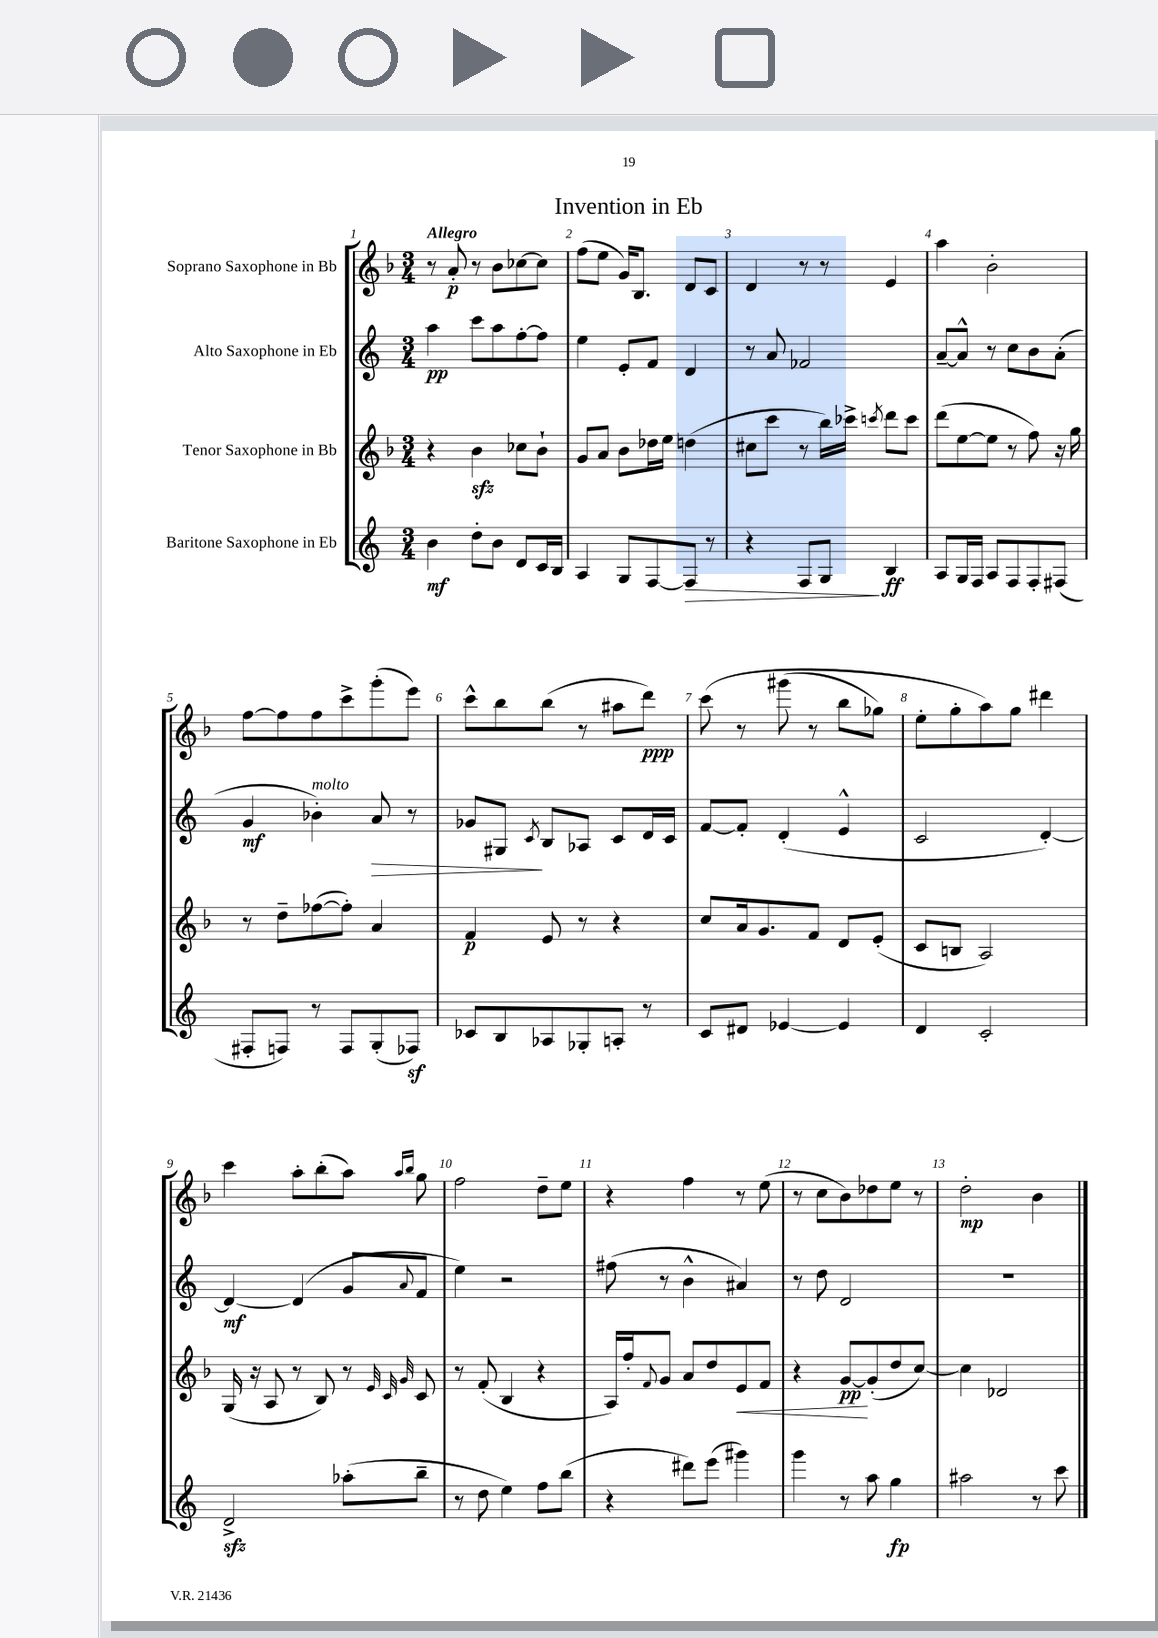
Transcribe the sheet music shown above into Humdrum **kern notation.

**kern	**kern	**kern	**kern
*staff4	*staff3	*staff2	*staff1
*clefG2	*clefG2	*clefG2	*clefG2
*k[]	*k[b-]	*k[]	*k[b-]
*M3/4	*M3/4	*M3/4	*M3/4
4b\	4r	4aa\	8r
.	.	.	8a'/
8dd'\L	4b-\	8ccc\L	8r
8b\J	.	8aa\	8b-\L
8d/L	8cc-\L	[8ff'\	[8cc-\
16c/L	8b-`\J	8ff\]J	8cc-\]J
16B/JJ	.	.	.
=	=	=	=
4A/	8g/L	4ee\	(8ff\L
.	8a/J	.	8ee\J
8G/L	8b-\L	8e'/L	16g/LK)
.	.	.	8.B-/J
[8F/	16dd-\L	8f/J	.
.	16ee\JJ	.	.
8F/]J	(4dd\	4d/	8d/L
8r	.	.	8c/J
=	=	=	=
4r	8cc#\L	8r	4d/
.	8ccc\J	8a/	.
8F/L	8r	2f-/	8r
8G/J	16bb-\LL)	.	8r
.	16ccc-^\JJ	.	.
.	8qccc/	.	.
4B/	8ddd\L	.	4e/
.	8ccc\J	.	.
=	=	=	=
8A/L	(8ddd\L	[8a~/L	4aa\
16G/L	[8ee\	8a^^/]J	.
16F/JJ	.	.	.
8A/L	8ee\]J	8r	2b-'\
8F/	8r	8cc\L	.
8F'/	8ff\)	8b\	.
(8F#/J	16r	(8a'\J	.
.	16gg\	.	.
=	=	=	=
8F#'/L	8r	4g/	[8ff\L
8F/J)	8dd~\L	.	8ff\]
8r	([8ff-\	4b-'\)	8ff\
8F/L	8ff-'\]J)	.	8ccc^\
(8G'/	4a/	8a/	(8ggg'\
8F-/J)	.	8r	8eee\J)
=	=	=	=
8c-/L	4f/	8g-/L	8ccc^^\L
8B/	.	8G#/J	8bb-\
.	.	8qc/	.
8A-/	8e/	8B/L	(8bb-\J
8G-'/	8r	8A-/J	8r
8A'/J	4r	8c/L	8aa#\L
8r	.	16d/L	8ddd\J)
.	.	16c/JJ	.
=	=	=	=
8c/L	8cc/L	[8f/L	&(8ccc\
8d#/J	16a/k	8f'/]J	8r
.	8.g/	.	.
[4e-/	.	(4d'/	(8ggg#\
.	8f/J	.	8r
4e-/]	8d/L	4e^^/	8bb-\L
.	(8e'/J	.	8gg-\J)
=	=	=	=
4d/	8c/L	2c/	8ee'\L
.	8B/J	.	8gg'\
2c'/	2A/)	.	8aa\&)
.	.	.	8gg\J
.	.	[4d'/)	4ddd#\
=	=	=	=
2d^/	(16G/	4d/_	4ccc\
.	16r	.	.
.	8A/	.	.
.	8r	(4d/]	8aa'\L
.	8B-/)	.	(8bb-'\
(8aa-'\L	8r	8g/L	8aa\J)
.	32qqe/	.	.
.	32qqc/	.	16qqaa/LL
.	32qqg/	8qqa/	16qqbb-/JJ
8bb~\J	8c/	8f/J	8gg\
=	=	=	=
8r	8r	4ee\)	2ff\
8dd\	(8f'/	.	.
4ee\)	4B-/	2r	.
8ff\L	4r	.	8dd~\L
(8bb\J	.	.	8ee\J
=	=	=	=
4r	16A/LL)	(8ff#\	4r
.	16ff'/J	.	.
.	8qqf/	.	.
.	8g/J	8r	.
8ddd#\L)	8a/L	4b^^\	4ff\
(8eee\J	8dd/	.	.
4ggg#\)	8e/	4a#/)	8r
.	8f/J	.	(8ee\
=	=	=	=
4ggg\	4r	8r	8r
.	.	8dd\	8cc\L
8r	[8g/L	2d/	8b-\)
8aa\	(8g'/]	.	8dd-\
4gg\	8dd/	.	8ee\J
.	[8cc/J)	.	8r
=	=	=	=
2aa#\	4cc\]	2.r	2dd'\
.	2d-/	.	.
8r	.	.	4b-\
8ccc\	.	.	.
==	==	==	==
*-	*-	*-	*-
